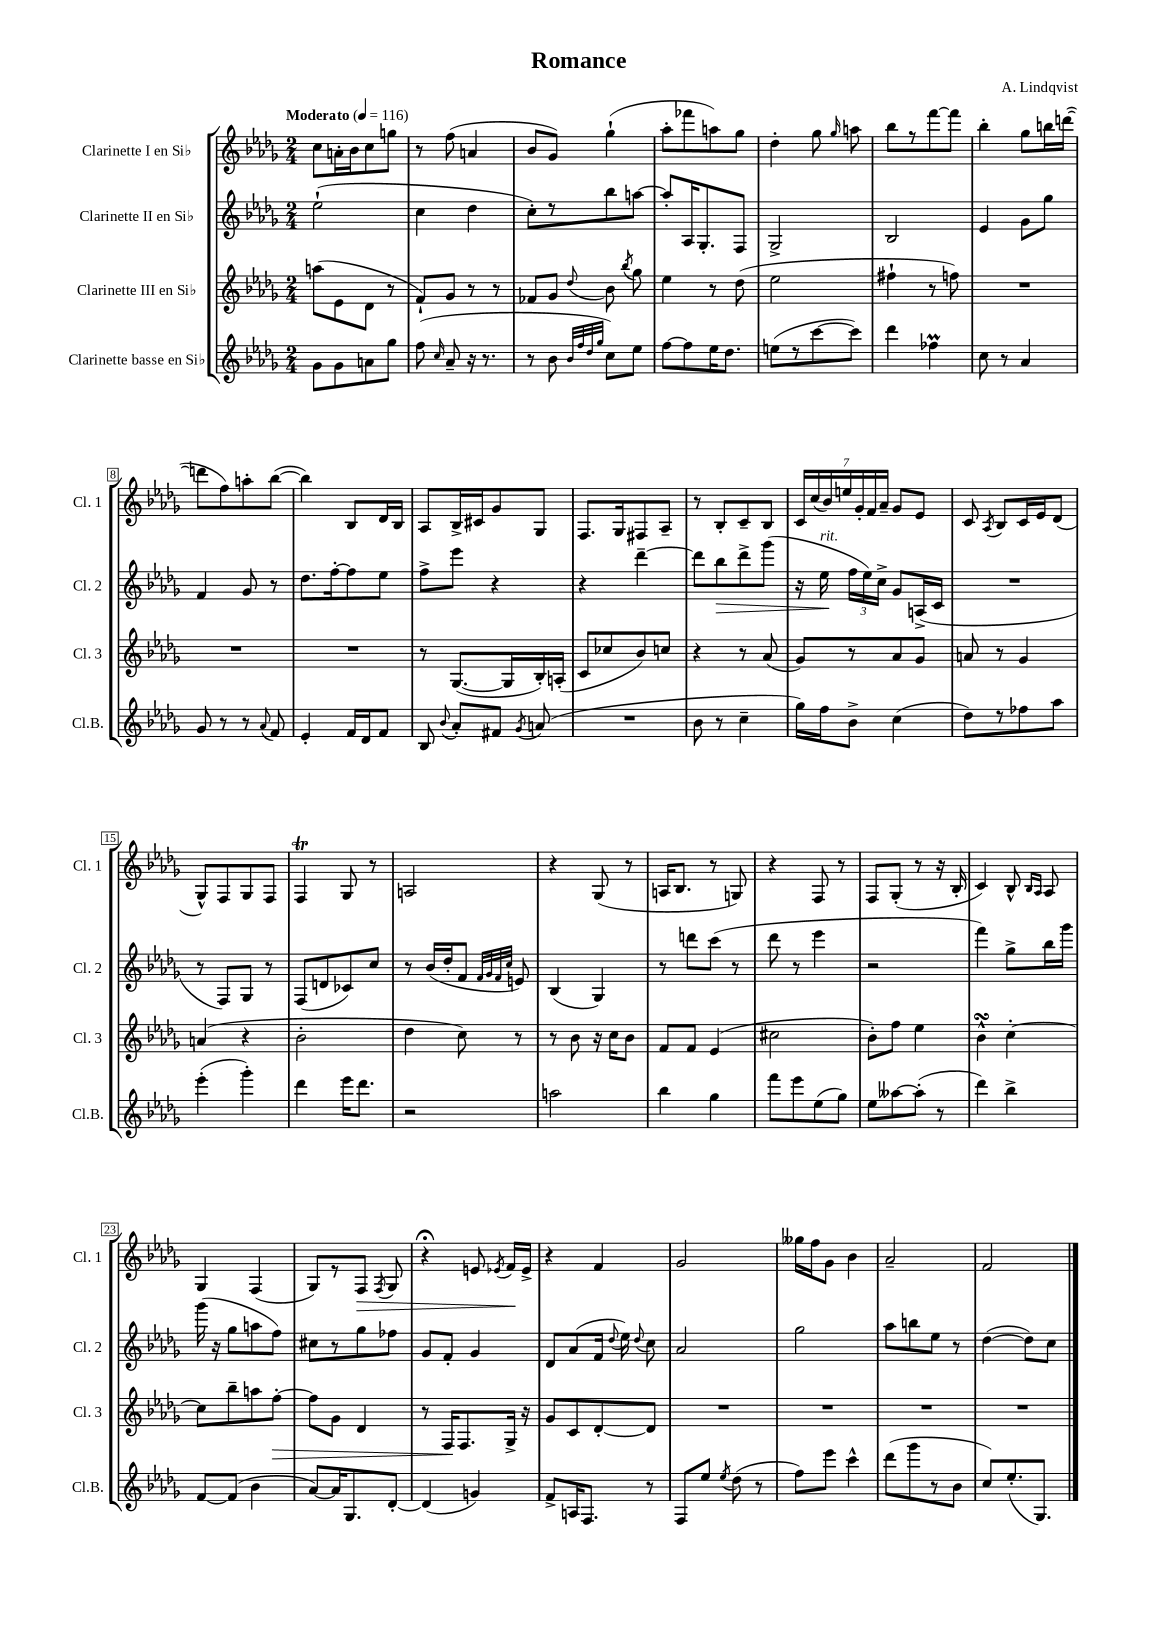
\header { title = "Romance" composer = "A. Lindqvist" }
<<
\new StaffGroup <<
\new Staff = "s0" \with { instrumentName = "Clarinette I en Sib" shortInstrumentName = "Cl. 1" } {
    \clef treble \key des \major \numericTimeSignature \time 2/4 \tempo "Moderato" 4 = 116
    \autoBeamOff c''8[ a'16-. bes'16 c''8 g''8] |
    r8 f''8( a'4 |
    bes'8[ ges'8]) ges''4-!( |
    aes''8[-. fes'''8 a''8) ges''8] |
    des''4-. ges''8 \grace { ges''16 } a''8 |
    bes''8[ r8 f'''8~ f'''8] |
    bes''4-. ges''8[ b''16 d'''16]~( |
    d'''8[ f''8) a''8-. bes''8]~( |
    bes''4) bes8[ des'16 bes16] |
    aes8[ bes16-> cis'16 ges'8 ges8] |
    f8.[ ges16 fis8 aes8]-- |
    r8 bes8[-. c'8-- bes8] |
    \tuplet 7/4 { c'16[ c''16( bes'16) e''16 ges'16-. f'16 aes'16]-- } ges'8[ ees'8] |
    c'8 \acciaccatura { aes8 } bes8[ c'16 ees'16 des'8]( |
    ges8[-^) f8 ges8 f8] |
    f4\trill ges8 r8 |
    a2 |
    r4 ges8( r8 |
    a16[ bes8.] r8 g8) |
    r4 f8 r8 |
    f8[ ges8]-.( r8 r16 bes16-. |
    c'4) bes8-^ \grace { bes16[ aes16] } aes8 |
    ges4 f4( |
    ges8[) r8 f8]\> \acciaccatura { f8 } ges8 |
    r4\fermata e'8 \acciaccatura { ees'8 } f'16[\! ees'16]-> |
    r4 f'4 |
    ges'2 |
    geses''16[ f''16 ges'8] bes'4 |
    aes'2-- |
    f'2 \bar "|." |
}
\new Staff = "s1" \with { instrumentName = "Clarinette II en Sib" shortInstrumentName = "Cl. 2" } {
    \clef treble \key des \major \numericTimeSignature \time 2/4
    \autoBeamOff ees''2-!( |
    c''4 des''4 |
    c''8[-.) r8 bes''8 a''8]~ |
    a''8[-. aes16 ges8.-. f8] |
    ges2-> |
    bes2 |
    ees'4 ges'8[ ges''8] |
    f'4 ges'8 r8 |
    des''8.[ f''16~-. f''8 ees''8] |
    f''8[-> ees'''8] r4 |
    r4 des'''4~-- |
    des'''8[ bes''8\> des'''8-> ges'''8]( |
    r16 ees''16\!^\markup { \italic "rit." } \tuplet 3/2 { f''16[ ees''16) c''16]-> } ges'8[ a16->( c'16] |
    R2 |
    r8 f8[) ges8] r8 |
    f8[( d'8 ces'8) c''8] |
    r8 bes'16[( des''16-. f'8] \grace { f'32[ ges'32 f'32 c''32] } e'8) |
    bes4( ges4) |
    r8 d'''8[ c'''8]( r8 |
    des'''8 r8 ees'''4 |
    r2 |
    f'''4) ges''8[-> bes''16 ges'''16] |
    ges'''16( r16 ges''8[ a''8 f''8]) |
    cis''8[ r8 ges''8 fes''8] |
    ges'8[ f'8]-. ges'4 |
    des'8[ aes'8( f'16] \appoggiatura { des''8 } ees''16) \appoggiatura { des''8 } c''8 |
    aes'2 |
    ges''2 |
    aes''8[ b''8 ees''8] r8 |
    des''4~( des''8[) c''8] \bar "|." |
}
\new Staff = "s2" \with { instrumentName = "Clarinette III en Sib" shortInstrumentName = "Cl. 3" } {
    \clef treble \key des \major \numericTimeSignature \time 2/4
    \autoBeamOff a''8[( ees'8 des'8] r8 |
    f'8[-!) ges'8] r8 r8 |
    fes'8[ ges'8] \appoggiatura { des''8 } bes'8 \acciaccatura { bes''8 } ges''8 |
    ees''4 r8 des''8( |
    ees''2 |
    fis''4-! r8 f''8) |
    R2 |
    R2 |
    R2 |
    r8 ges8.[~( ges16 bes16-.) a16]-.( |
    c'8[ ces''8 bes'8) c''8] |
    r4 r8 aes'8( |
    ges'8[) r8 aes'8 ges'8] |
    a'8 r8 ges'4 |
    a'4( r4 |
    bes'2-. |
    des''4 c''8) r8 |
    r8 bes'8 r16 c''16[ bes'8] |
    f'8[ f'8] ees'4( |
    cis''2 |
    bes'8[-.) f''8] ees''4 |
    bes'4-^\turn c''4~-. |
    c''8[ bes''8-- a''8 f''8]~-.\> |
    f''8[ ges'8] des'4 |
    r8 f16[\! f8. ges16]-> r16 |
    ges'8[ c'8 des'8~-. des'8] |
    R2 |
    R2 |
    R2 |
    R2 \bar "|." |
}
\new Staff = "s3" \with { instrumentName = "Clarinette basse en Sib" shortInstrumentName = "Cl.B." } {
    \clef treble \key des \major \numericTimeSignature \time 2/4
    \autoBeamOff ges'8[ ges'8 a'8 ges''8] |
    f''8( \grace { c''16 } aes'8-- r16 r8. |
    r8 bes'8 \grace { bes'32[ f''32 des''32 ges''32] } c''8[) ees''8] |
    f''8[~ f''8 ees''16 des''8.] |
    e''8[( r8 c'''8~ c'''8]) |
    des'''4 fes''4\prall |
    c''8 r8 aes'4 |
    ges'8 r8 r8 \appoggiatura { aes'8 } f'8 |
    ees'4-. f'16[ des'16 f'8] |
    bes8 \appoggiatura { bes'8 } aes'8[-. fis'8] \acciaccatura { ges'8 } a'8( |
    R2 |
    bes'8 r8 c''4-- |
    ges''16[) f''16 bes'8]-> c''4( |
    des''8[) r8 fes''8 aes''8] |
    ees'''4-.( ges'''4-.) |
    des'''4 ees'''16[ des'''8.] |
    r2 |
    a''2 |
    bes''4 ges''4 |
    f'''8[ ees'''8 ees''8( ges''8]) |
    ees''8[ aeses''8~ aeses''8]-.( r8 |
    des'''4) bes''4-> |
    f'8[~ f'8]( bes'4 |
    aes'8[~) aes'16 ges8. des'8]~-. |
    des'4( g'4) |
    f'8[-> a16 f8.] r8 |
    f8[ ees''8] \acciaccatura { ees''8 } des''8( r8 |
    f''8[) ees'''8] c'''4-^ |
    des'''8[( ges'''8 r8 bes'8] |
    c''8[) ees''8.-.( ges8.]) \bar "|." |
}
>>
>>
\layout { \context { \Score \override BarNumber.stencil = #(make-stencil-boxer 0.1 0.3 ly:text-interface::print) } }
